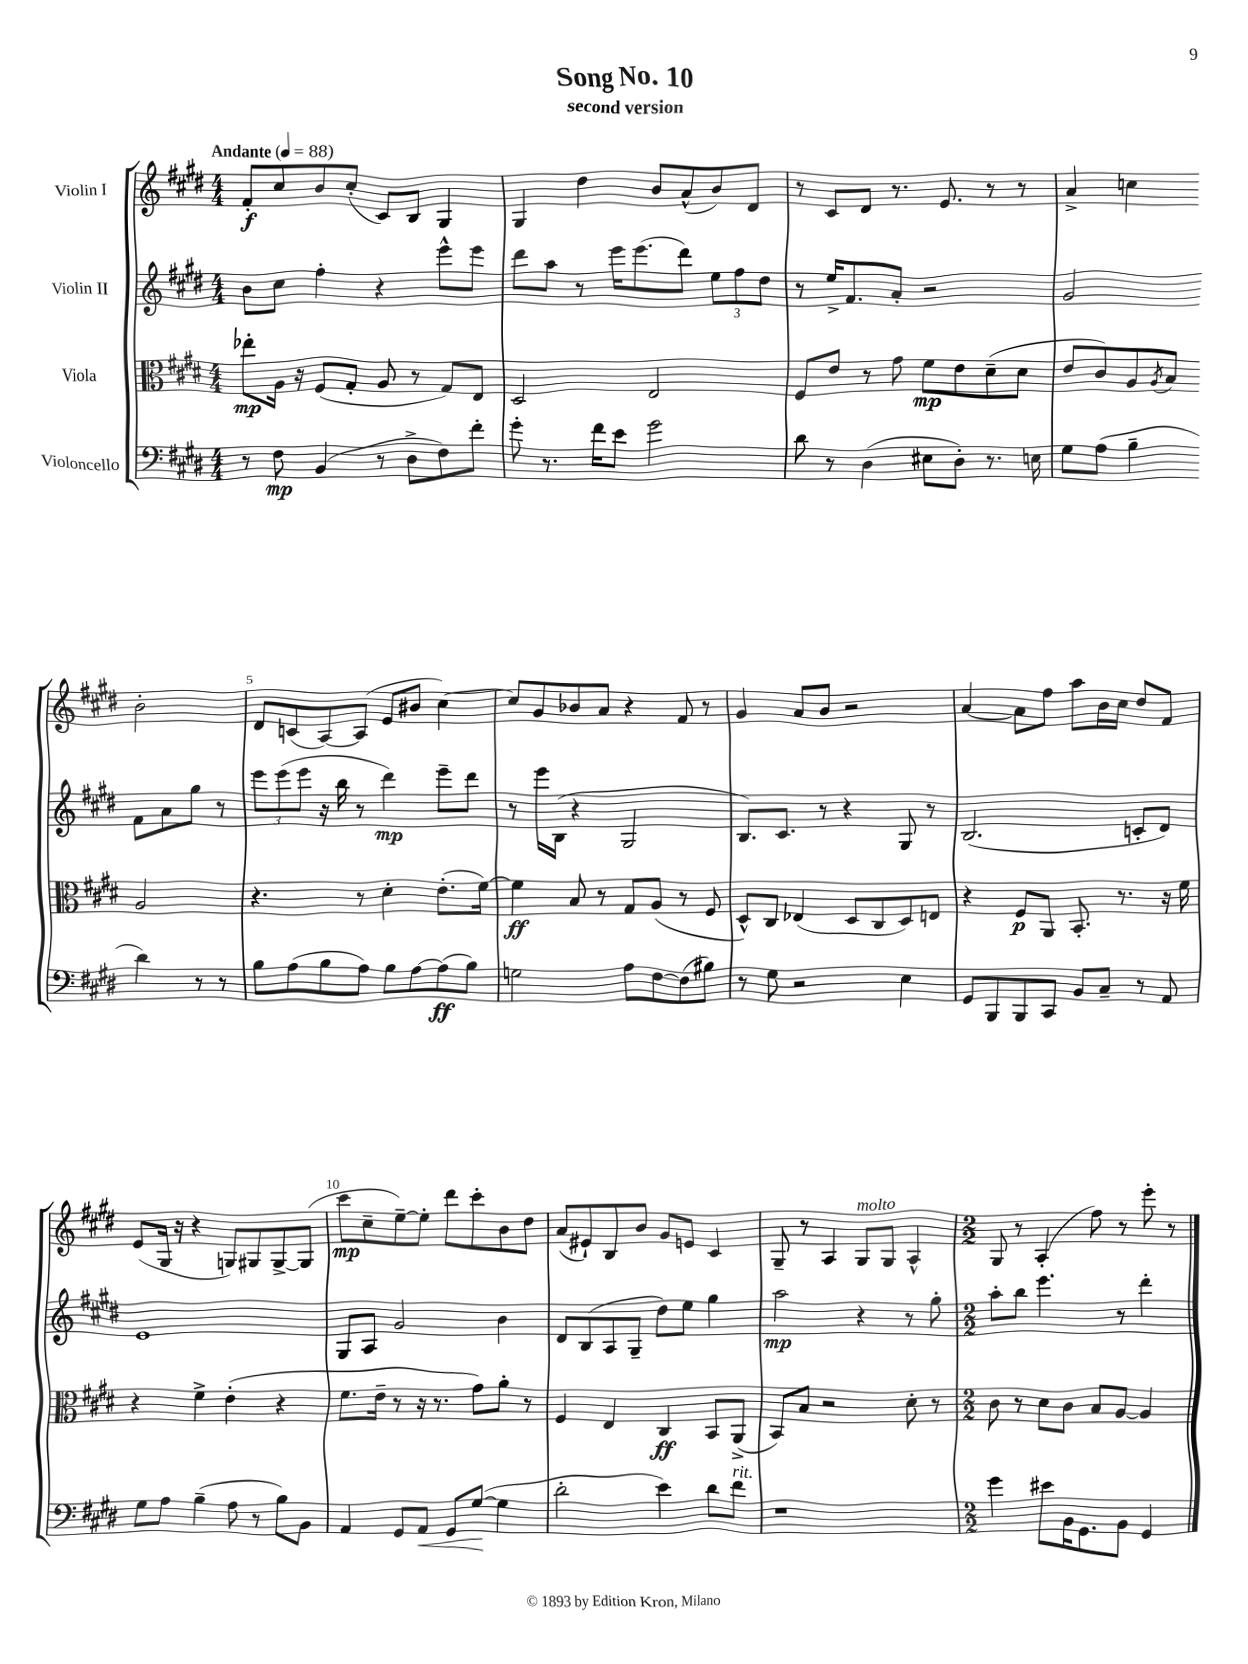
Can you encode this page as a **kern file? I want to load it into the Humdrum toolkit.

**kern	**kern	**kern	**kern
*staff4	*staff3	*staff2	*staff1
*clefF4	*clefC3	*clefG2	*clefG2
*k[f#c#g#d#]	*k[f#c#g#d#]	*k[f#c#g#d#]	*k[f#c#g#d#]
*M4/4	*M4/4	*M4/4	*M4/4
*MM88	*MM88	*MM88	*MM88
8r	8ee-'	8b	8f#'
8F#	16A	8cc#	8cc#
.	16r	.	.
(4BB	(8F#	4ff#'	8b
.	8G#'	.	(8cc#'
8r	8A	4r	8c#)
8D#^	8r	.	8B
8F#)	8G#)	8eee^^	4G#
8f#'	8E	8eee	.
=	=	=	=
8g#'	2D#	8ddd#	4G#
8.r	.	8aa	.
.	.	8r	4dd#
16f#	.	.	.
8e	.	16eee	.
.	.	(8.eee	.
2g#	2E	.	8b
.	.	8ddd#)	(8a^^
.	.	12ee	8b)
.	.	12ff#	.
.	.	.	8d#
.	.	12dd#	.
=	=	=	=
8d#	8F#	8r	8r
8r	8e	16ee^	8c#
.	.	8.f#	.
(4D#	8r	.	8d#
.	8g#	8a'	8.r
8E#	8f#	2r	.
.	.	.	8.e
8D#')	8e	.	.
8.r	(8d#~	.	8r
.	8d#	.	8r
16E	.	.	.
=	=	=	=
8G#	8e	2g#	4a^
(8A	8c#)	.	.
4B~	8A	.	4cc
.	8qA	.	.
.	8B	.	.
4d#)	2A	8f#	2b'
.	.	8a	.
8r	.	8gg#	.
8r	.	8r	.
=	=	=	=
8B	4.r	12eee	8d#
.	.	(12eee	.
(8A	.	.	(8c
.	.	12eee	.
8B	.	16r	[8A)
.	.	16bb	.
8A)	8r	8r	(8A]
8B	4d#'	4ddd#)	8e
[8A	.	.	8b#
(8A]	(8.e'	8eee~	[4cc#)
8B)	.	8ddd#	.
.	[16f#)	.	.
=	=	=	=
2G	4f#]	8r	8cc#]
.	.	16eee	8g#
.	.	(16B	.
.	8B	4r	8b-
.	8r	.	8a
8A	8G#	2G#	4r
[8F#	(8A	.	.
(8F#]	8r	.	8f#
8B#)	8F#	.	8r
=	=	=	=
8r	8D#^^)	8.B)	4g#
8G#	8C#	.	.
.	.	8.c#	.
2r	(4E-	.	8a
.	.	8r	8b
.	8D#	4r	2r
.	8C#	.	.
4E	8D#)	8G#	.
.	8E	8r	.
=	=	=	=
8GG#	4r	(2.B	[4a
8BBB	.	.	.
8BBB	8F#	.	8a]
8CC#	8AA	.	8ff#
8BB	8.BB'	.	8aa
8C#~	.	.	16b
.	8.r	.	16cc#
8r	.	8c'	8dd#
8AA	16r	8d#)	8f#
.	16f#	.	.
=	=	=	=
8G#	4r	1e	(8e
8A	.	.	16G#
.	.	.	16r
(4B~	4f#^	.	4r
8A	(4e'	.	8G)
8r	.	.	8G#
8B)	4r	.	[8G#^
8BB	.	.	(8G#]
=	=	=	=
4AA	8.f#	8G#	8ccc#
.	.	8A	8cc#~
.	16e~	.	.
8GG#	8r	2g#	[8ee~)
8AA	16r	.	8ee']
.	8.r	.	.
8GG#	.	.	8ddd#
([8G#	8g#)	.	8ccc#'
4G#]	8a'	4b	8b
.	8r	.	8dd#
=	=	=	=
2d#'	4F#	8d#	(8a
.	.	(8B	8e#`)
.	4E	8A	8B
.	.	8G#~	8b
4e)	4C#	8dd#)	8g#
.	.	8ee	8e
8d#	8BB	4gg#	4c#
8f#	(8AA^	.	.
=	=	=	=
1r	8BB)	2aa	8G#~
.	8B	.	8r
.	2r	.	4A
.	.	4r	8G#
.	.	.	8G#
.	8d#'	8r	4A^^
.	8r	8gg#'	.
=	=	=	=
*M2/2	*M2/2	*M2/2	*M2/2
4g#	8c#	8aa'	8G#
.	8r	8bb	8r
8e#	8d#	4.eee	(4A'
16BB	8c#	.	.
8.GG#	.	.	.
.	8B	.	8ff#)
8BB	[8A	8r	8r
4GG#	4A]	4ddd#'	8eee'
.	.	.	8r
==	==	==	==
*-	*-	*-	*-
